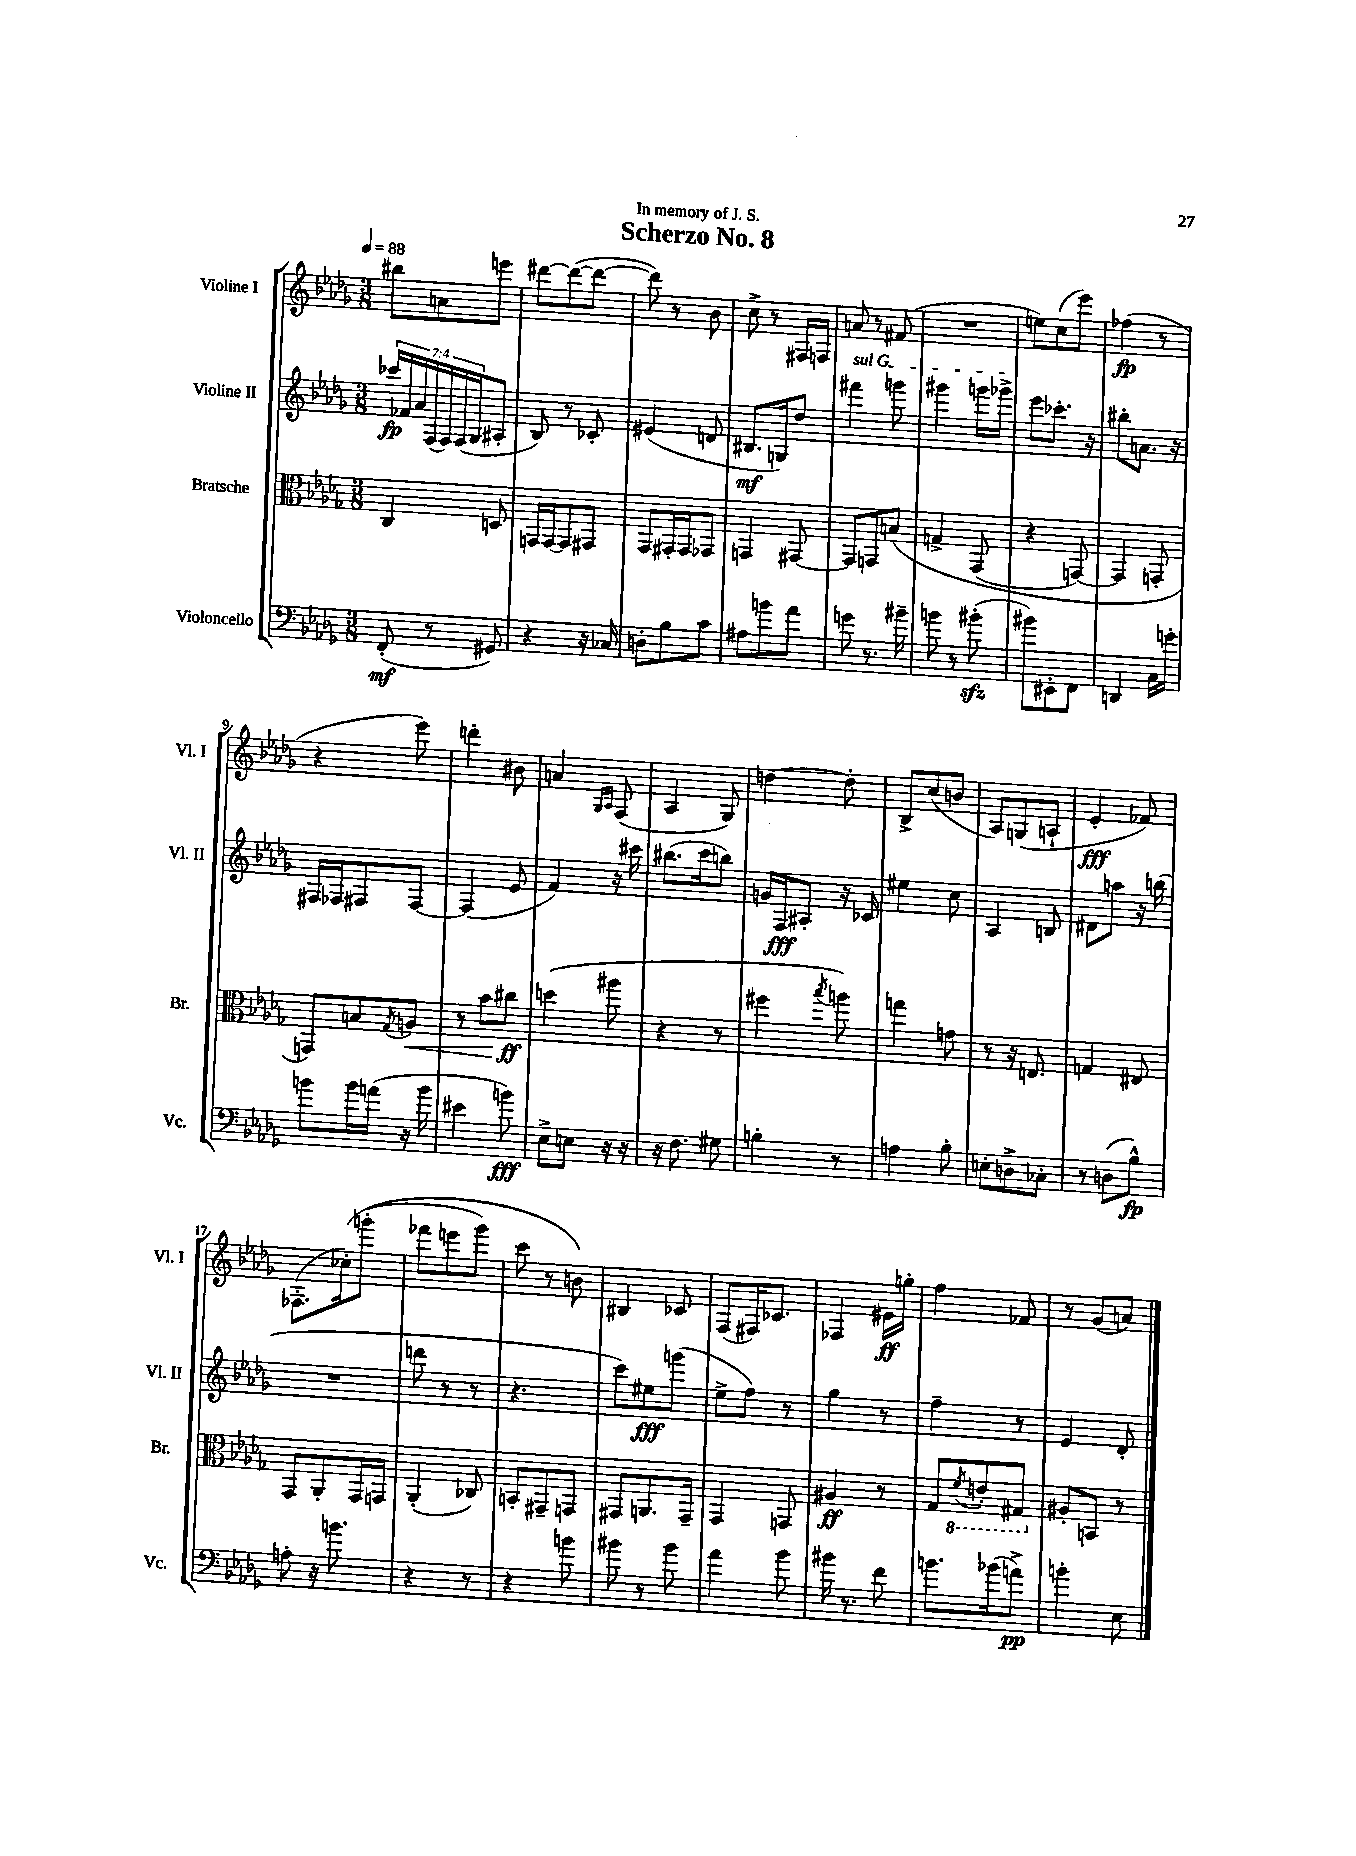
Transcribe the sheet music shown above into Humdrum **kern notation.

**kern	**kern	**kern	**kern
*staff4	*staff3	*staff2	*staff1
*clefF4	*clefC3	*clefG2	*clefG2
*k[b-e-a-d-g-]	*k[b-e-a-d-g-]	*k[b-e-a-d-g-]	*k[b-e-a-d-g-]
*M3/8	*M3/8	*M3/8	*M3/8
*MM88	*MM88	*MM88	*MM88
(8FF'	4C	28ccc-	8bb#
.	.	28f-	.
.	.	28a-	.
.	.	(28F	.
8r	.	.	8a
.	.	28F)	.
.	.	(28F	.
.	.	28G-	.
8GG#)	8D	8A#'	8eee
=	=	=	=
4r	16GG	8B-)	[8ddd#
.	[16GG	.	.
.	8GG]	8r	(8ddd#_
16r	8GG#	8c-'	8ddd#_
16C-	.	.	.
=	=	=	=
8D'	8GG-	(4e#	8ddd#])
8B-	16GG#'	.	8r
.	16GG#	.	.
8c	8GG-	8d	8b-
=	=	=	=
8A#	4GG	8.B#	8cc^
8b	.	.	8r
.	.	16G)	.
8a-	[8GG#	8dd-	16F#
.	.	.	16F
=	=	=	=
8g	8GG#]	4fff#	8a
8.r	8GG	.	8r
.	&(8B	8ggg	(8f#
16b#~	.	.	.
=	=	=	=
8b	4G^	4ggg#	4.r
8r	.	.	.
(8b#'	(8GG-	16ggg	.
.	.	16ggg-^	.
=	=	=	=
8b#)	4r	8eee-	8ee)
8EE#'	.	8.ccc-'	(8cc
8FF	[8GG)	.	8eee-)
.	.	16r	.
=	=	=	=
4DD	4GG]	8bb#'	(4ff-
.	.	8.a	.
16C	8GG'	.	8r
16g'	.	16r	.
=	=	=	=
8b	8GG&)	16F#	4r
.	.	16F-	.
16b	8B	8F#	.
(16a	.	.	.
.	8qG-	.	.
16r	8A	[8F#	8eee-)
16b	.	.	.
=	=	=	=
4e#	8r	(4F#]	4ddd'
.	8b-	.	.
8b)	8cc#	8e-	8b#
=	=	=	=
8E-^	(4dd	4f)	4a
8E	.	.	.
.	.	.	16qqG-
.	.	.	16qqA-
16r	8aa#	16r	(8F
16r	.	16ccc#	.
=	=	=	=
16r	4r	(8.bb#	4A-
8.F	.	.	.
.	.	16ccc	.
8G#	8r	8bb)	8G-)
=	=	=	=
4B'	4ff#	16g	[4dd
.	.	16F	.
.	.	8A#'	.
.	8qbb-	.	.
8r	8aa)	16r	8dd']
.	.	16c-	.
=	=	=	=
4A	4gg	4ee#	8B-^
.	.	.	(8cc
8B-'	8g	8cc	8b
=	=	=	=
8E'	8r	4A-	8A-)
8D^	16r	.	(8G
.	8.E	.	.
8C-'	.	8B	8A`
=	=	=	=
8r	4G	8d#	4e-'
(8D	.	8aa	.
8B-^^)	8E#	16r	8f-)
.	.	(16bb	.
=	=	=	=
8A'	8GG-	4.r	(8.F-'
16r	8AA-'	.	.
8.b	.	.	&(16cc-')
.	16GG-	.	(8ggg'
.	16GG	.	.
=	=	=	=
4r	(4AA-'	8ddd	8fff-
.	.	8r	8eee
8r	8C-)	8r	8ggg-)
=	=	=	=
4r	8BB'	4.r	8ccc
.	8GG#~	.	8r
8b	8GG	.	8b&)
=	=	=	=
8b#	8GG#	8ccc)	4B#
8r	8.AA	8ee#	.
8b#	.	(8ggg	8c-
.	16GG#~	.	.
=	=	=	=
4a-	4GG-	8ee-^	(8F
.	.	8ff)	16F#)
.	.	.	8.c-
8b-	8GG	8r	.
=	=	=	=
16b#	4A#	4gg-	4F-
8.r	.	.	.
8f	8r	8r	16e#
.	.	.	16gg'
=	=	=	=
8.b	8G-	4ff~	4ff
.	8qF	.	.
.	8E'	.	.
(16b-	.	.	.
8a^)	8GG#	8r	8f-
=	=	=	=
4b'	8A#'	4e-	8r
.	8BB	.	(8g-
8E-	8r	8d-'	8a)
==	==	==	==
*-	*-	*-	*-
